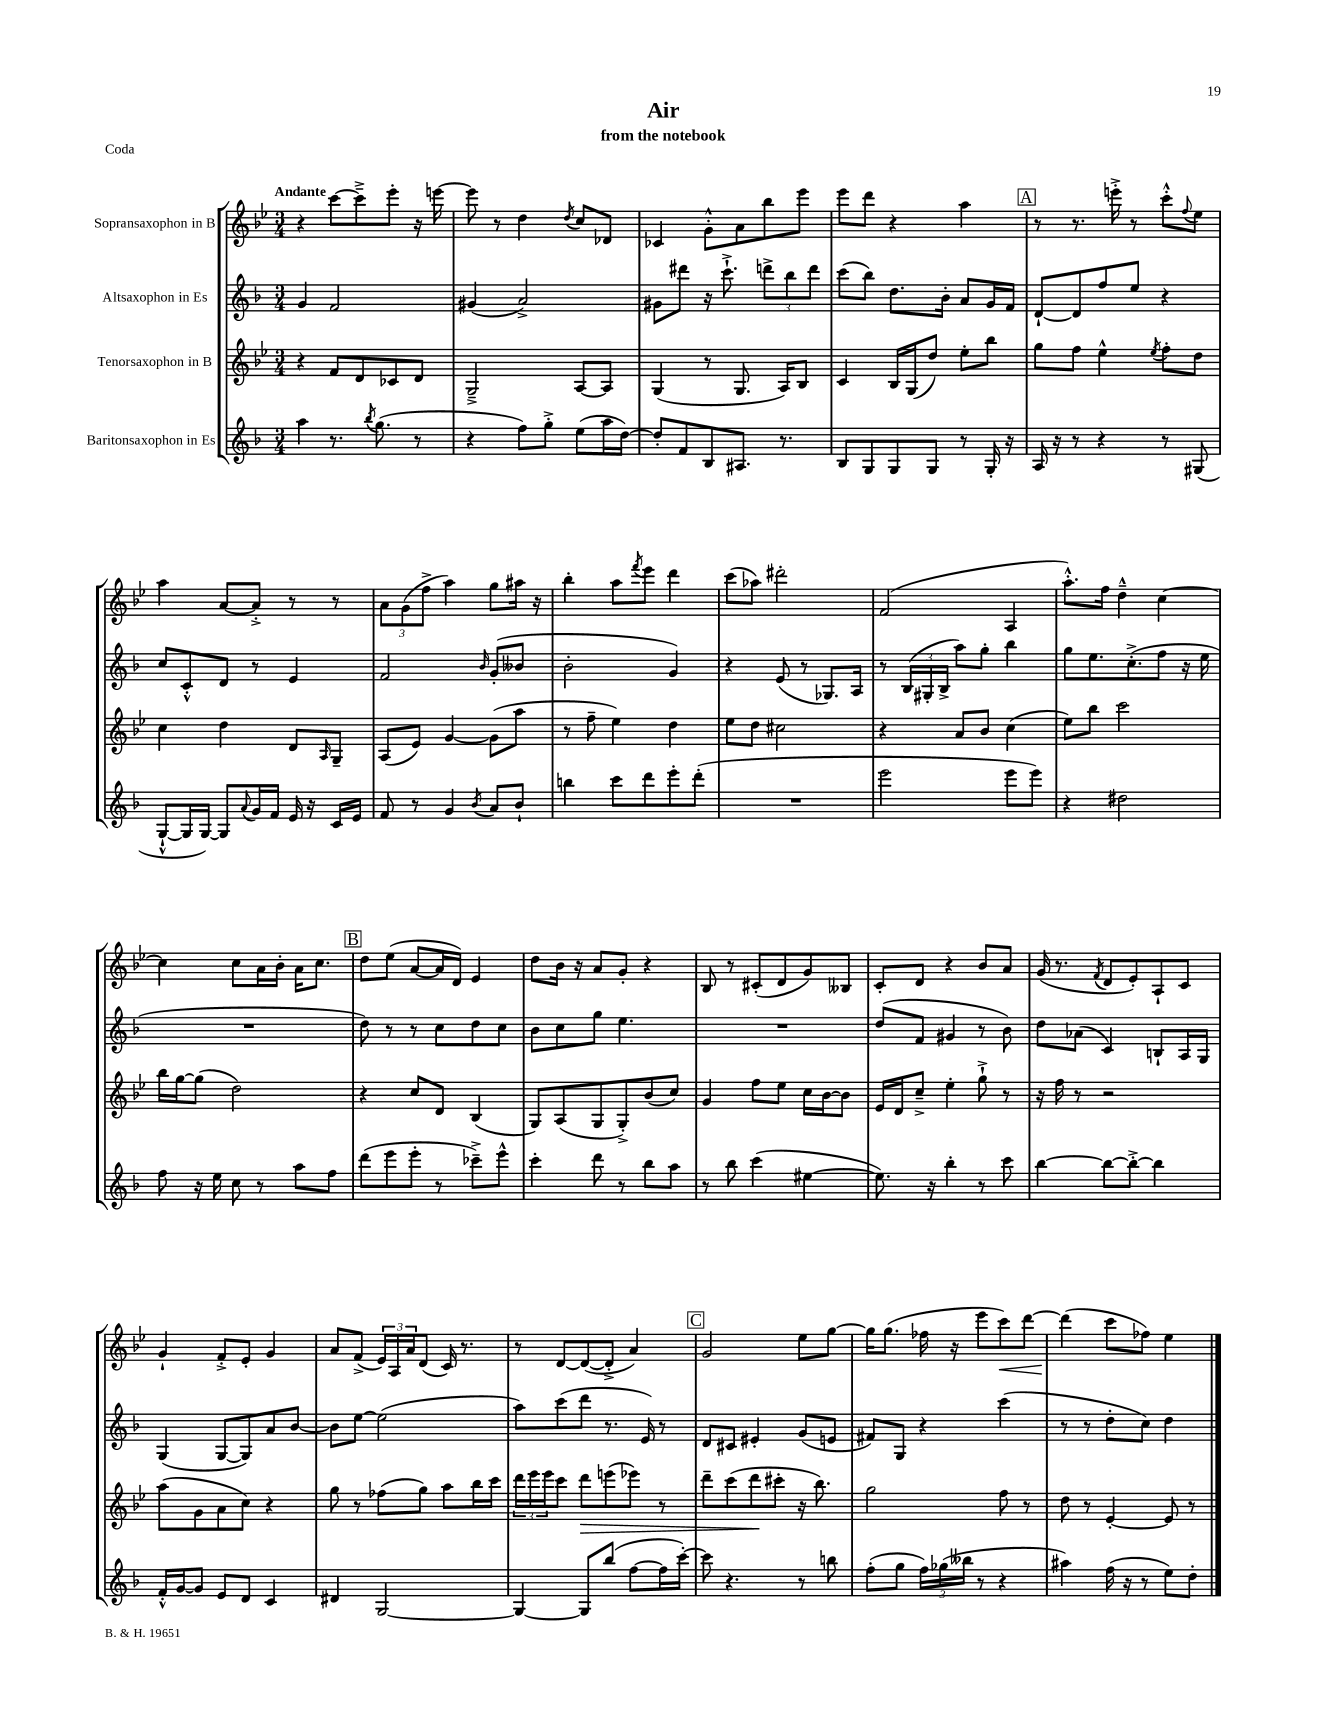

**kern	**kern	**dynam	**kern	**kern	**dynam
*part4	*part3	*part3	*part2	*part1	*part1
*staff4	*staff3	*staff3	*staff2	*staff1	*staff1
*I"Baritonsaxophon in Es	*I"Tenorsaxophon in B	*	*I"Altsaxophon in Es	*I"Sopransaxophon in B	*
*clefG2	*clefG2	*	*clefG2	*clefG2	*
*k[b-]	*k[b-e-]	*	*k[b-]	*k[b-e-]	*
*M3/4	*M3/4	*	*M3/4	*M3/4	*
=1	=1	=1	=1	=1	=1
!	!	!	!	!LO:TX:a:B:t=Andante	!
4aa\	4r	.	4g/	4r	.
8.r	8f/L	.	2f/	[8ccc\L	.
.	8d/	.	.	8ccc~^\]	.
8qbb-/	.	.	.	.	.
(8.gg\	.	.	.	.	.
.	8c-X/	.	.	8eee-'\J	.
8r	8d/J	.	.	16r	.
.	.	.	.	[16eeen\	.
=2	=2	=2	=2	=2	=2
4r	2G~^/	.	(4g#X/	8eee\]	.
.	.	.	.	8r	.
8ff\L)	.	.	2a^/)	4dd\	.
8gg'^\J	.	.	.	.	.
.	.	.	.	8qdd/	.
(8ee\L	[8A/L	.	.	8cc/L	.
16aa\L	8A/J]	.	.	8d-X/J	.
[16dd\JJ)	.	.	.	.	.
=3	=3	=3	=3	=3	=3
8dd'/L]	(4G/	.	8g#X\L	4c-X/	.
8f/	.	.	8ddd#X\J	.	.
8B-/	8r	.	16r	8g'^^\L	.
.	.	.	8.ccc`^\	.	.
8.A#X/J	8.G/	.	.	8a\	.
.	.	.	12dddn^\L	8bb-\	.
8.r	16A/KL)	.	.	.	.
.	.	.	12bb-\	.	.
.	8B-/J	.	.	8eee-\J	.
.	.	.	12ddd\J	.	.
=4	=4	=4	=4	=4	=4
8B-/L	4c/	.	(8ccc\L	8eee-\L	.
8G/	.	.	8bb-\J)	8ddd\J	.
8G/	16B-/LL	.	8.dd\L	4r	.
.	(16G/J	.	.	.	.
8G/J	8dd/J)	.	.	.	.
.	.	.	16b-'\Jk	.	.
8r	8ee-'\L	.	8a/L	4aa\	.
16G'/	8bb-\J	.	16g/L	.	.
16r	.	.	16f/JJ	.	.
!!LO:REH:place=s1:t=A
=5	=5	=5	=5	=5	=5
16A/	8gg\L	.	[8d`/L	8r	.
16r	.	.	.	.	.
8r	8ff\J	.	8d/]	8.r	.
4r	4ee-^^\	.	8ff/	.	.
.	.	.	.	16eeen'^\	.
.	.	.	8ee/J	8r	.
.	8qee-/	.	.	.	.
8r	8ff'\L	.	4r	8ccc'^^\L	.
.	.	.	.	8qqff/	.
(8G#X/	8dd\J	.	.	8ee-\J	.
!!LO:LB:g=z
=6	=6	=6	=6	=6	=6
[8G`^^/L	4cc\	.	8cc/L	4aa\	.
16G/L]	.	.	8c'^^/	.	.
[16G/JJ)	.	.	.	.	.
8G/L]	4dd\	.	8d/J	[8a/L	.
8qqa/	.	.	.	.	.
16g/L	.	.	8r	8a'^/J]	.
16f/JJ	.	.	.	.	.
16e/	8d/L	.	4e/	8r	.
16r	.	.	.	.	.
.	16qqA/	.	.	.	.
16c/LL	8G~/J	.	.	8r	.
16e/JJ	.	.	.	.	.
=7	=7	=7	=7	=7	=7
8f/	(8A/L	.	2f/	12a\L	.
.	.	.	.	(12g\	.
8r	8e-/J)	.	.	.	.
.	.	.	.	12ff^\J	.
4g/	[4g/	.	.	4aa\)	.
8qb-/	.	.	16qqb-/	.	.
8a/L	(8g\L]	.	(8g'/L	8gg\L	.
8b-`/J	8aa\J	.	8b--X/J	16aa#X\Jk	.
.	.	.	.	16r	.
=8	=8	=8	=8	=8	=8
4bbn\	8r	.	2b-'\	4bb-'\	.
.	8ff~\	.	.	.	.
8ccc\L	4ee-\)	.	.	8aa\L	.
.	.	.	.	8qfff/	.
8ddd\	.	.	.	8eee-\J	.
8eee'\	4dd\	.	4g/)	4ddd\	.
(8ddd'\J	.	.	.	.	.
=9	=9	=9	=9	=9	=9
2.r	8ee-\L	.	4r	(8ccc\L	.
.	8dd\J	.	.	8aa-X\J)	.
.	2cc#X\	.	(8e/	2ddd#X'\	.
.	.	.	8r	.	.
.	.	.	8.G-X/L)	.	.
.	.	.	16A/Jk	.	.
=10	=10	=10	=10	=10	=10
2eee\	4r	.	8r	(2f/	.
.	.	.	(24B-/LL	.	.
.	.	.	24G#X'/	.	.
.	.	.	24B-^/JJ	.	.
.	8a/L	.	8aa\L)	.	.
.	8b-/J	.	8gg'\J	.	.
8eee\L	(4cc\	.	4bb-\	4A/	.
8eee\J)	.	.	.	.	.
=11	=11	=11	=11	=11	=11
4r	8ee-\L)	.	8gg\L	8.aa'^^\L)	.
.	8bb-\J	.	8.ee\	.	.
.	.	.	.	16ff\Jk	.
2dd#X\	2ccc\	.	.	4dd~^^\	.
.	.	.	(8.cc'^\	.	.
.	.	.	8ff\J	[4cc\	.
.	.	.	16r	.	.
.	.	.	16ee\	.	.
!!LO:LB:g=z
=12	=12	=12	=12	=12	=12
8ff\	16bb-\LL	.	2.r	4cc\]	.
.	[16gg\J	.	.	.	.
16r	(8gg\J]	.	.	.	.
16ee\	.	.	.	.	.
8cc\	2dd\)	.	.	8cc\L	.
8r	.	.	.	16a\L	.
.	.	.	.	16b-'\JJ	.
8aa\L	.	.	.	16a\KL	.
.	.	.	.	8.cc\J	.
8ff\J	.	.	.	.	.
!!LO:REH:place=s1:t=B
=13	=13	=13	=13	=13	=13
(8ddd\L	4r	.	8dd\)	8dd\L	.
8eee\	.	.	8r	(8ee-\J	.
8eee'\J	8cc/L	.	8r	[8a/L	.
8r	8d/J	.	8cc\L	16a/L]	.
.	.	.	.	16d/JJ)	.
8ccc-X~^\L)	(4B-/	.	8dd\	4e-/	.
8eee^^\J	.	.	8cc\J	.	.
=14	=14	=14	=14	=14	=14
4ccc'\	8G/L)	.	8b-\L	8dd\L	.
.	(8A/	.	8cc\	16b-\Jk	.
.	.	.	.	16r	.
8ddd\	8G/	.	8gg\J	8a/L	.
8r	8G'^/)	.	4.ee\	8g'/J	.
8bb-\L	(8b-/	.	.	4r	.
8aa\J	8cc/J)	.	.	.	.
=15	=15	=15	=15	=15	=15
8r	4g/	.	2.r	8B-/	.
8bb-\	.	.	.	8r	.
(4ccc\	8ff\L	.	.	(8c#X'/L	.
.	8ee-\J	.	.	8d/	.
[4ee#X\	16cc\LL	.	.	8g/)	.
.	[16b-\J	.	.	.	.
.	8b-\J]	.	.	8B--X/J	.
=16	=16	=16	=16	=16	=16
8.ee#\])	16e-/LL	.	(8dd/L	8c'/L	.
.	16d/J	.	.	.	.
.	8cc~^/J	.	8f/J	8d/J	.
16r	.	.	.	.	.
4bb-'\	4ee-'\	.	4g#X/	4r	.
8r	8gg`^\	.	8r	8b-/L	.
8ccc\	8r	.	8b-\)	8a/J	.
=17	=17	=17	=17	=17	=17
[4bb-\	16r	.	8dd\L	(16g/	.
.	16ff\	.	.	8.r	.
.	8r	.	(8a-X\J	.	.
.	.	.	.	8qf/	.
8bb-\L_	2r	.	4c/)	8d/L	.
8bb-'^\J_	.	.	.	8e-'/)	.
4bb-\]	.	.	8Bn`/L	8A`/	.
.	.	.	16A/L	8c/J	.
.	.	.	16G/JJ	.	.
!!LO:LB:g=z
=18	=18	=18	=18	=18	=18
16f'^^/LL	(8aa\L	.	(4G/	4g`/	.
[16g/J	.	.	.	.	.
8g/J]	8g\	.	.	.	.
8e/L	8a\	.	[8G/L	8f'^/L	.
8d/J	8cc\J)	.	8G/])	8e-'/J	.
4c/	4r	.	8a/	4g/	.
.	.	.	[8b-/J	.	.
=19	=19	=19	=19	=19	=19
4d#X/	8gg\	.	8b-\L]	8a/L	.
.	8r	.	[8ee\J	(8f^/J	.
[2G/	(8ff-X\L	.	(2ee\]	24e-/LL)	.
.	.	.	.	24A/	.
.	.	.	.	24a/J	.
.	8gg\J)	.	.	(8d/J	.
.	8aa\L	.	.	16c/)	.
.	.	.	.	8.r	.
.	16bb-\L	.	.	.	.
.	16ccc\JJ	.	.	.	.
=20	=20	=20	=20	=20	=20
4G/_	24ddd\LL	.	8aa\L)	8r	.
.	24eee-\	.	.	.	.
.	24eee-\J	.	.	.	.
.	8ccc\J	.	(8ccc\	[8d/L	.
!	!	!LO:HP:b	!	!	!
8G/L]	8ddd\L	>	8ddd\J	(8d/_	.
(8bb-/J	(8eeen\	.	8.r	8d'^/J]	.
[8ff\L	8eee-X\J)	.	.	4a/)	.
.	.	.	16e/)	.	.
16ff\L]	8r	.	8r	.	.
[16ccc'\JJ)	.	.	.	.	.
!!LO:REH:place=s1:t=C
=21	=21	=21	=21	=21	=21
8ccc\]	8ddd~\L	.	8d/L	2g/	.
4.r	(8ccc\	.	8c#X/J	.	.
.	8ddd\	.	4e#X'/	.	.
.	8ccc#X'\J	]	.	.	.
8r	16r	.	(8g/L	8ee-\L	.
.	8.bb-\)	.	.	.	.
8bbn\	.	.	8en/J	[8gg\J	.
=22	=22	=22	=22	=22	=22
(8ff'\L	2gg\	.	8f#X/L)	16gg\KL]	.
.	.	.	.	(8.gg\J	.
8gg\J	.	.	8G/J	.	.
24ff\LL)	.	.	4r	16ff-X\	.
(24gg-X\	.	.	.	.	.
.	.	.	.	16r	.
24bb--X\JJ	.	.	.	.	.
8r	.	.	.	8eee-\L	.
!	!	!	!	!	!LO:HP:b
4r	8ff\	.	(4ccc\	8ccc\)	<
.	8r	.	.	[8ddd\J	.
=23	=23	=23	=23	=23	=23
4aa#X\)	8dd\	.	8r	(4ddd\]	.
.	8r	.	8r	.	.
(16ff\	[4e-'/	.	8dd'\L	8ccc\L	[
16r	.	.	.	.	.
8r	.	.	8cc\J)	8ff-X\J)	.
8ee\L)	8e-/]	.	4dd\	4ee-\	.
8dd'\J	8r	.	.	.	.
==	==	==	==	==	==
*-	*-	*-	*-	*-	*-
